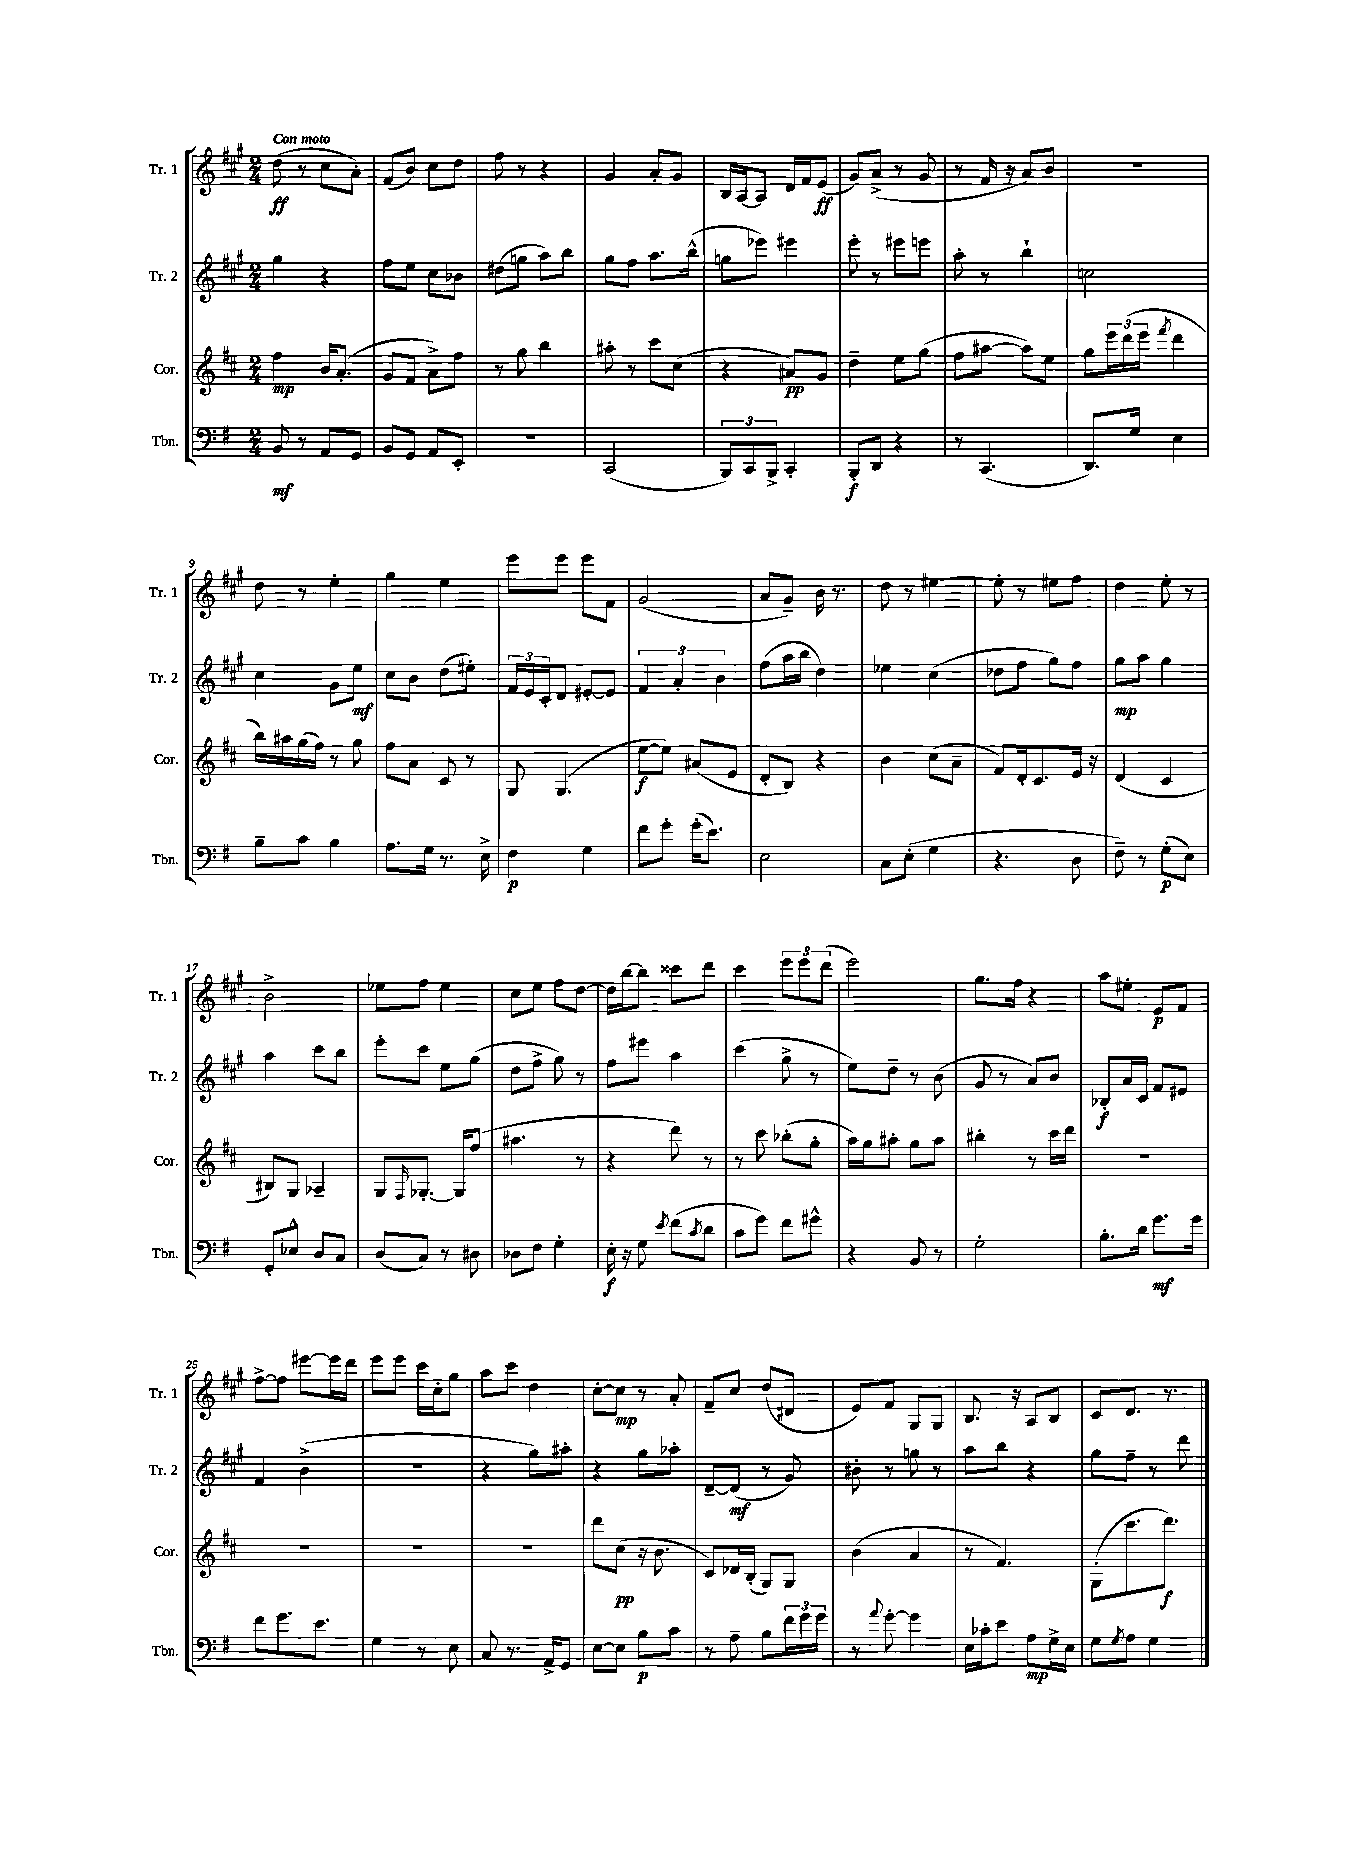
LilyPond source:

<<
\new StaffGroup <<
\new Staff = "s0" \with { instrumentName = "Tr. 1" shortInstrumentName = "Tr. 1" } {
    \clef treble \key a \major \numericTimeSignature \time 2/4 \tempo "Con moto"
    d''8\ff( r8 cis''8 a'8-.) |
    fis'8( b'8) cis''8 d''8 |
    fis''8 r8 r4 |
    gis'4 a'8-. gis'8 |
    b16 a16~ a8 d'16 fis'16 e'8\ff( |
    gis'8) a'8->( r8 gis'8 |
    r8 fis'16 r16 a'8) b'8 |
    R2 |
    d''8 r8 e''4-. |
    gis''4 e''4 |
    e'''8 e'''8 e'''8 fis'8 |
    gis'2( |
    a'8 gis'8--) b'16 r8. |
    d''8 r8 eis''4~ |
    eis''8-. r8 eis''8 fis''8 |
    d''4 e''8-. r8 |
    b'2-> |
    ees''8 fis''8 ees''4 |
    cis''8 e''8 fis''8 d''8~ |
    d''16 b''16~ b''8 cisis'''8 d'''8 |
    cis'''4 \tuplet 3/2 { e'''8 e'''8 d'''8( } |
    e'''2) |
    gis''8. fis''16 r4 |
    a''8 eis''8-. e'8\p fis'8 |
    fis''8~-> fis''8 eis'''8~ eis'''16 d'''16 |
    e'''8 e'''8 cis'''16 cis''16-. gis''8 |
    a''8 cis'''8 d''4 |
    cis''8~-. cis''8\mp r8 a'8-. |
    fis'8-- cis''8 d''8( dis'8 |
    e'8) fis'8 gis8 gis8 |
    b8. r16 a8 b8 |
    cis'8 d'8. r8. \bar "|." |
}
\new Staff = "s1" \with { instrumentName = "Tr. 2" shortInstrumentName = "Tr. 2" } {
    \clef treble \key a \major \numericTimeSignature \time 2/4
    gis''4 r4 |
    fis''8 e''8 cis''8 bes'8 |
    dis''8( g''8 a''8) b''8 |
    gis''8 fis''8 a''8. b''16-^( |
    g''8 ees'''8) eis'''4 |
    e'''8-. r8 eis'''8 e'''8 |
    a''8-. r8 b''4-! |
    c''2 |
    cis''4 gis'8 e''8\mf |
    cis''8 b'8 d''8( eis''8-.) |
    \tuplet 3/2 { fis'16 e'16 cis'16-. } d'8 eis'8~-. eis'8 |
    \tuplet 3/2 { fis'4 a'4-. b'4 } |
    fis''8( a''16 b''16 d''4) |
    ees''4 cis''4( |
    des''8 fis''8 gis''8) fis''8 |
    gis''8\mp a''8 gis''4 |
    a''4 cis'''8 b''8 |
    e'''8-. cis'''8 e''8 gis''8( |
    d''8 fis''8-> gis''8) r8 |
    fis''8 eis'''8 a''4 |
    cis'''4( gis''8-> r8 |
    e''8) d''8-- r8 b'8( |
    gis'8 r8 a'8) b'8 |
    bes8-.\f a'16 cis'16 fis'8 eis'8 |
    fis'4 b'4->( |
    R2 |
    r4 gis''8) ais''8-. |
    r4 gis''8 aes''8-. |
    d'8~-- d'8\mf( r8 gis'8) |
    bis'8-. r8 g''8 r8 |
    a''8 b''8 r4 |
    gis''8 fis''8-- r8 d'''8 \bar "|." |
}
\new Staff = "s2" \with { instrumentName = "Cor." shortInstrumentName = "Cor." } {
    \clef treble \key d \major \numericTimeSignature \time 2/4
    fis''4\mp b'16 a'8.-.( |
    g'8 fis'8 a'8->) fis''8 |
    r8 g''8 b''4 |
    ais''8-. r8 cis'''8 cis''8( |
    r4 ais'8\pp) g'8 |
    d''4-- e''8 g''8( |
    fis''8 ais''8~ ais''8) e''8 |
    g''8 \tuplet 3/2 { e'''16 d'''16( e'''16 } \acciaccatura { fis'''8 } d'''4 |
    b''16) ais''16 g''16( fis''16) r8 g''8 |
    fis''8 a'8 cis'8 r8 |
    g8 g4.( |
    e''8~\f e''8) ais'8( e'8 |
    d'8-. b8) r4 |
    b'4 cis''8( a'8-- |
    fis'8) d'16-. cis'8. e'16 r16 |
    d'4( cis'4 |
    bis8) g8 aes4-- |
    g8 \grace { fis16 } ges8.~-. ges16 fis''8( |
    ais''4. r8 |
    r4 d'''8) r8 |
    r8 cis'''8 bes''8-.( g''8-. |
    a''16) g''16 ais''8-. g''8 ais''8 |
    bis''4-. r8 cis'''16 d'''16 |
    R2 |
    R2 |
    R2 |
    R2 |
    d'''8 cis''8\pp( r16 b'8. |
    cis'8) des'16 b16-.( g8) g8 |
    b'4( a'4 |
    r8 fis'4.) |
    g8-.( cis'''8. d'''8.\f) \bar "|." |
}
\new Staff = "s3" \with { instrumentName = "Tbn." shortInstrumentName = "Tbn." } {
    \clef bass \key g \major \numericTimeSignature \time 2/4
    b,8\mf r8 a,8 g,8 |
    b,8 g,8 a,8 e,8-. |
    r2 |
    c,2( |
    \tuplet 3/2 { b,,8) c,8 b,,8-> } c,4-. |
    b,,8-.\f d,8 r4 |
    r8 c,4.( |
    d,8.) g16 e4 |
    b8-- c'8 b4 |
    a8. g16 r8. e16-> |
    fis4\p g4 |
    fis'8 g'8-. g'16-.( e'8.) |
    e2 |
    c8 e8-.( g4 |
    r4. d8 |
    fis8--) r8 g8-.\p( e8) |
    g,8-. ees8-^ d8 c8 |
    d8( c8) r8 dis8 |
    des8 fis8 g4-. |
    e16-.\f r16 g8 \acciaccatura { e'8 } fis'8( \acciaccatura { c'8 } d'8 |
    c'8 g'8) fis'8 gis'8-^ |
    r4 b,8 r8 |
    g2-. |
    b8.-. d'16 g'8.\mf g'16 |
    fis'8 g'8. e'8. |
    g4 r8 e8 |
    c8 r8. a,16-> g,8 |
    e8~ e8 b8\p c'8 |
    r8 a8-- b8 \tuplet 3/2 { fis'16 g'16 g'16 } |
    r8 \appoggiatura { a'8 } g'8~-. g'4 |
    e16 ces'16-. e'8 a8\mp g16-> e16 |
    g8 \acciaccatura { g8 } a8 g4 \bar "|." |
}
>>
>>
